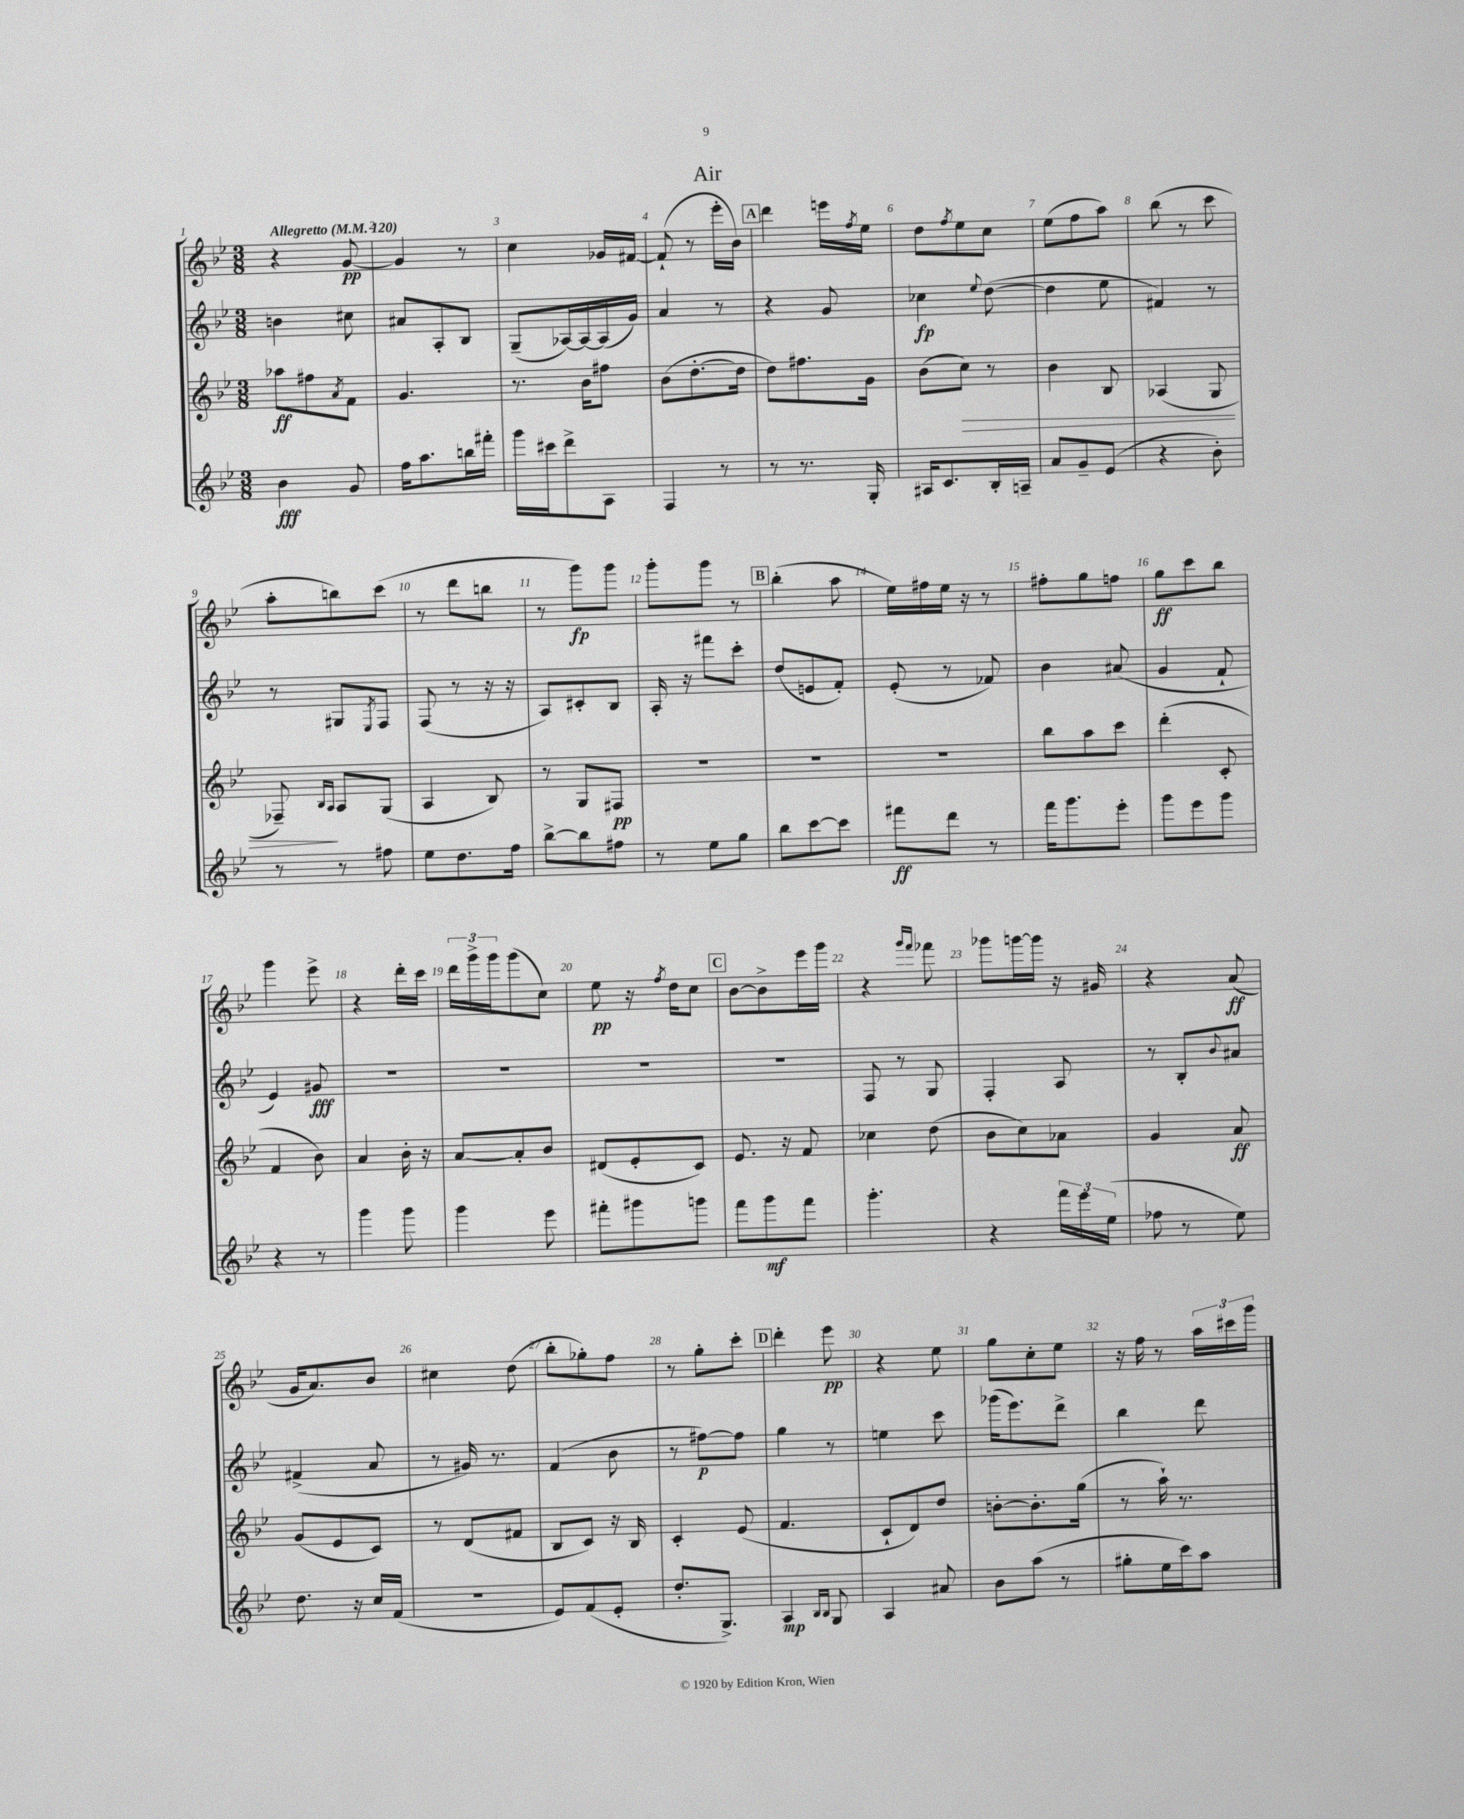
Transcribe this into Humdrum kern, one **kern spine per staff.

**kern	**kern	**kern	**kern
*staff4	*staff3	*staff2	*staff1
*clefG2	*clefG2	*clefG2	*clefG2
*k[b-e-]	*k[b-e-]	*k[b-e-]	*k[b-e-]
*M3/8	*M3/8	*M3/8	*M3/8
*MM120	*MM120	*MM120	*MM120
4b-\	8aa-\L	4b\	4r
.	8ff#\	.	.
.	8qa/	.	.
8g/	8f\J	8cc#\	[8g/
=	=	=	=
16ff\LK	4.g/	8a#/L	4g/]
8.aa\	.	.	.
.	.	8A'/	.
16bb\L	.	8B-/J	8r
16fff#'\JJ	.	.	.
=	=	=	=
16ggg\LL	8.r	(8G~/L	4cc\
16ccc#\J	.	.	.
8ddd^\	.	[16A-/L)	.
.	16b-\LK	16A-/_	.
8A\J	8ff#\J	(16A-/]	16g-/LL
.	.	16g/JJ)	[16f#/JJ
=	=	=	=
4F/	(8b-\L	4a/	(8f#`/]
.	[8.dd'\	.	8r
8r	.	8r	16eee-'\LL
.	16dd\]Jk	.	16b-\JJ)
=	=	=	=
8r	8dd\L)	4r	4ddd\
8.r	8.ff#\	.	.
.	.	8g/	16eee\LL
.	.	.	8qff/
16G'/	16g\Jk	.	16ee-\JJ
=	=	=	=
16A#/LK	(8b-\L	4cc-\	8dd\L
8.c/	.	.	.
.	.	.	8qff/
.	8cc\J)	.	8ee-\
.	.	8qqee-/	.
16B-'/L	8r	([8dd\	8cc\J
16A~/JJ	.	.	.
=	=	=	=
8a/L	4b-\	4dd\]	(8ee-\L
8g~/	.	.	8ff\
(8e-/J	8B-/	8ee-\	8aa\J)
=	=	=	=
4r	(4A-/	4f#/)	(8bb-\
.	.	.	8r
8b-'\)	8G/	8r	8ccc\
=	=	=	=
8r	8F-~/)	8r	8aa'\L
.	16qqB-/LL	.	.
.	16qqA/JJ	.	.
8r	8A/L	8G#/L	8bb\)
.	.	8qE-/	.
8ff#\	(8G/J	8F/J	(8ccc\J
=	=	=	=
8ee-\L	4A/	(8F/	8r
8.dd\	.	8r	8ddd\L
.	8B-/)	16r	8bb\J
16ff\Jk	.	16r	.
=	=	=	=
[8bb-^\L	8r	8A/L)	8r
8bb-\]	8G/L	8c#'/	8ggg\L)
8ff#\J	8F#/J	8B-/J	8ggg\J
=	=	=	=
8r	4.r	16A'/	8ggg'\L
.	.	16r	.
8ee-\L	.	8fff#\L	8ggg\J
8gg\J	.	8ccc'\J	8r
=	=	=	=
8bb-\L	4.r	(8dd/L	(4bb-'\
[8ccc\	.	8e/	.
8ccc\]J	.	8f'/J)	8aa\
=	=	=	=
8fff#\L	4.r	(8e-'/	16ee-\LL)
.	.	.	16ff#\
8ddd\J	.	8r	16ee-\JJ
.	.	.	16r
8r	.	8f-/)	8r
=	=	=	=
16fff\LK	8bb-\L	4b-\	8ff#'\L
8.ggg\	.	.	.
.	8aa\	.	8gg\
8eee-'\J	8ccc\J	(8a#/	8ff\J
=	=	=	=
8ggg\L	(4ddd'\	4g/	8gg\L
8eee-\	.	.	8ccc\
8ggg\J	8c'/	8f`/	8bb-\J
=	=	=	=
4r	4f/	4e-/)	4ggg\
8r	8b-\)	8g#/	8eee-^\
=	=	=	=
4ggg\	4a/	4.r	4r
8ggg\	16b-'\	.	16ddd'\LL
.	16r	.	16ccc\JJ
=	=	=	=
4ggg\	[8a/L	4.r	24ddd\LL
.	.	.	24ggg^\
.	.	.	24ggg\J
.	8a'/]	.	(8ggg\
8eee-\	8b-/J	.	8cc\J)
=	=	=	=
8fff#'\L	(8d#/L	4.r	8ee-\
8ggg#\	8e-'/	.	16r
.	.	.	8qff/
.	.	.	16dd\LK
8ggg\J	8c/J)	.	8cc\J
=	=	=	=
8fff\L	8.e-/	4.r	[8b-\L
8ggg\	.	.	8b-^\]
.	16r	.	.
8fff\J	8f/	.	16eee-\L
.	.	.	16ggg\JJ
=	=	=	=
4.ggg'\	4cc-\	8F/	4r
.	.	8r	.
.	.	.	16qqggg/LL
.	.	.	16qqfff/JJ
.	(8dd\	8G/	8fff-\
=	=	=	=
4r	8b-\L	4F'/	8ggg-\L
.	8cc\)	.	[16ggg\L
.	.	.	16ggg\]JJ
24fff\LL	8a-\J	8A/	16r
24eee-\	.	.	.
.	.	.	16g#/
(24ee-\JJ	.	.	.
=	=	=	=
8ff-\	4g/	8r	4r
8r	.	8B-'/L	.
.	.	8qqb-/	.
8ee-\)	8a/	8a#/J	(8a/
=	=	=	=
8.dd\	(8g/L	(4f#^/	16g/LK
.	.	.	8.a/)
.	8e-/	.	.
16r	.	.	.
16cc/LL	8c/J)	8a/	8b-/J
(16f/JJ	.	.	.
=	=	=	=
4.r	8r	8r	4cc#\
.	(8d/L	16g#/)	.
.	.	8.r	.
.	8f#/J	.	(8dd\
=	=	=	=
8e-/L)	8B-/L	(4f/	8bb-'\L
(8f/	8c/J)	.	8gg-'\)
8e-'/J	16r	8b-\	8ff\J
.	16B-/	.	.
=	=	=	=
8.dd'/L	4c'/	8r	8r
.	.	[8ff#\L)	8gg'\L
8.G^/J)	.	.	.
.	(8e-/	8ff#\]J	8ccc'\J
=	=	=	=
4A/	4.f/	4gg\	4ddd'\
16qqB-/LL	.	.	.
16qqB-/JJ	.	.	.
8G/	.	8r	8eee-\
=	=	=	=
4A/	8c`/L	4ee\	4r
.	8d/)	.	.
8a#/	8dd/J	8ccc\	8ee-\
=	=	=	=
8b-\L	[8b'\L	(16ggg-\LK	8gg\L
.	.	8.eee-\)	.
(8aa\J	8.b'\]	.	8cc'\
8r	.	8ddd^\J	8ee-\J
.	(16gg\Jk	.	.
=	=	=	=
8gg#'\L	8r	4bb-\	16r
.	.	.	16ff\
16ee-\L	16aa`\)	.	8r
16ccc\J)	8.r	.	.
8aa\J	.	8ddd\	24aa\LL
.	.	.	24ccc#\
.	.	.	24ggg\JJ
==	==	==	==
*-	*-	*-	*-
